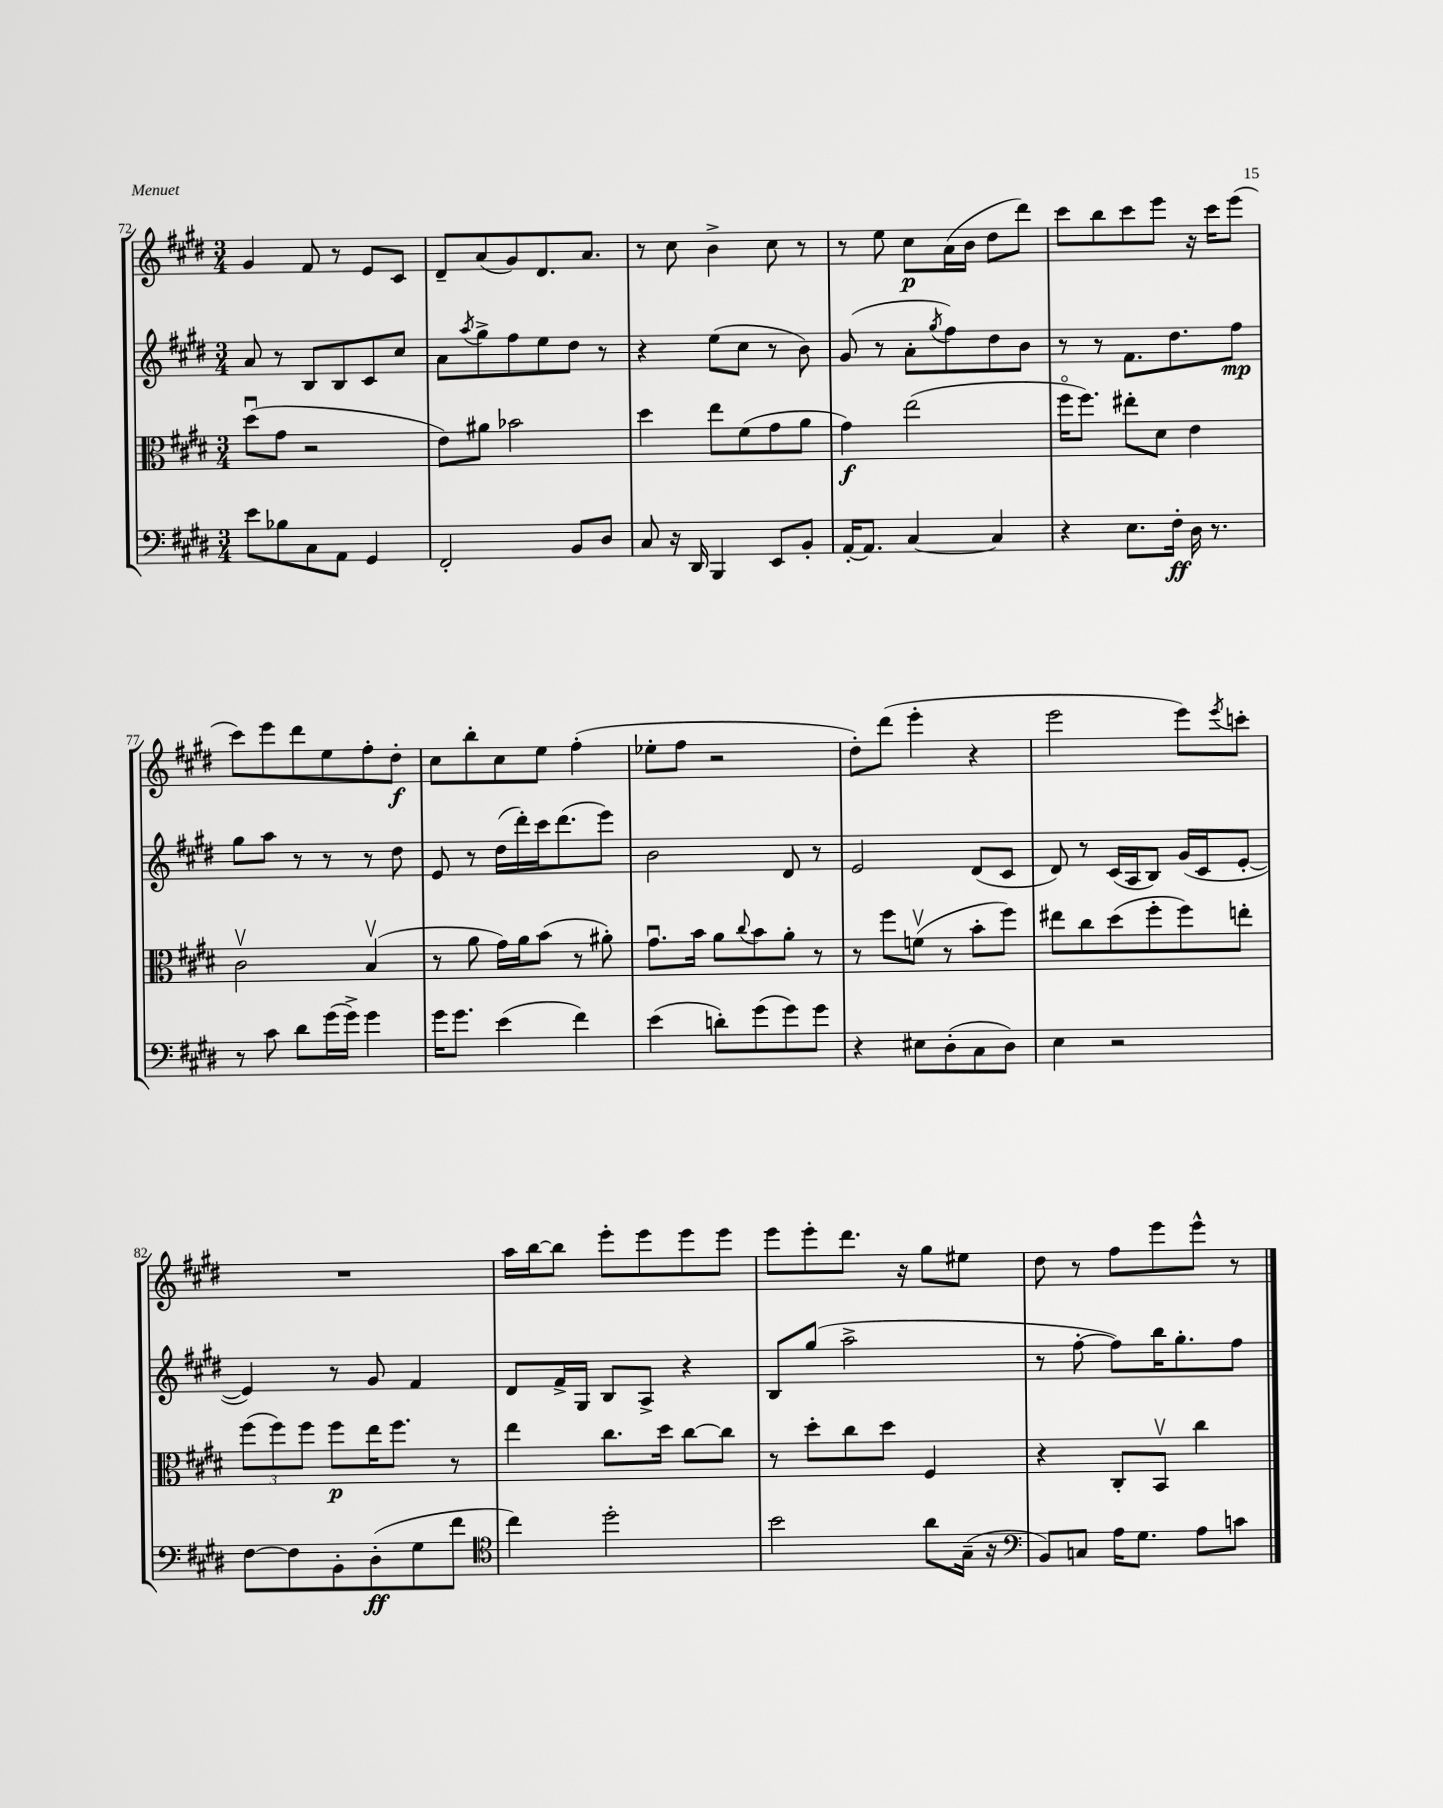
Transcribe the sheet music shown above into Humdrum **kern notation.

**kern	**kern	**kern	**kern
*staff4	*staff3	*staff2	*staff1
*clefF4	*clefC3	*clefG2	*clefG2
*k[f#c#g#d#]	*k[f#c#g#d#]	*k[f#c#g#d#]	*k[f#c#g#d#]
*M3/4	*M3/4	*M3/4	*M3/4
8e	(8dd#u	8a	4g#
8B-	8g#	8r	.
8C#	2r	8B	8f#
8AA	.	8B	8r
4GG#	.	8c#	8e
.	.	8cc#	8c#
=	=	=	=
2FF#'	8e)	8a	8d#~
.	.	8qaa	.
.	8a#	8gg#^	(8a
.	2b-	8ff#	8g#)
.	.	8ee	8.d#
8BB	.	8dd#	.
.	.	.	8.a
8D#	.	8r	.
=	=	=	=
8C#	4dd#	4r	8r
16r	.	.	8cc#
16DD#	.	.	.
4BBB	8ee	(8ee	4b^
.	(8f#	8cc#	.
8EE	8g#	8r	8cc#
8BB'	8a	8b)	8r
=	=	=	=
[16AA'	4g#)	(8g#	8r
8.AA]	.	.	.
.	.	8r	8ee
[4C#	(2ee	8a'	8cc#
.	.	8qgg#	.
.	.	8ff#)	(16a
.	.	.	16b
4C#]	.	8dd#	8dd#
.	.	8b	8ddd#)
=	=	=	=
4r	16ff#o	8r	8ccc#
.	8.ff#)	.	.
.	.	8r	8bb
8.E	8ee#'	8.f#	8ccc#
.	8d#	.	8eee
16F#'	.	8.dd#	.
16D#	4e	.	16r
8.r	.	.	16ccc#
.	.	8ff#	(8eee
=	=	=	=
8r	2c#v	8gg#	8ccc#)
8c#	.	8aa	8eee
8d#	.	8r	8ddd#
(16g#	.	8r	8ee
16g#^)	.	.	.
4g#	(4Bv	8r	8ff#'
.	.	8dd#	8dd#'
=	=	=	=
16g#	8r	8e	8cc#
8.g#	.	.	.
.	8a	8r	8bb'
(4e	16g#)	(16dd#	8cc#
.	16a	16ddd#')	.
.	(8b	16ccc#	8ee
.	.	(8.ddd#	.
4f#)	8r	.	(4ff#'
.	8a#')	8eee)	.
=	=	=	=
(4e	8.g#u	2b	8ee-'
.	.	.	8ff#
.	16b	.	.
8d')	8a	.	2r
.	8qqcc#	.	.
(8g#	8b	.	.
8g#)	8a'	8d#	.
8g#	8r	8r	.
=	=	=	=
4r	8r	2e	8dd#')
.	8ff#	.	(8ddd#
8E#	(8fv	.	4eee'
(8D#'	8r	.	.
8C#	8b'	(8d#	4r
8D#)	8ff#)	8c#	.
=	=	=	=
4E	8ee#	8d#)	2eee
.	8cc#	8r	.
2r	(8dd#	(16c#	.
.	.	16A	.
.	8ff#'	8B)	.
.	8ff#)	(16g#	8eee)
.	.	16c#	.
.	.	.	8qeee
.	8ee'	[8e'	8ccc'
=	=	=	=
[8F#	(12ff#	4e])	2.r
.	12ff#)	.	.
8F#]	.	.	.
.	12ff#	.	.
8BB'	8ff#	8r	.
(8D#'	16ee	8g#	.
.	8.ff#	.	.
8G#	.	4f#	.
8f#	8r	.	.
=	=	=	=
*clefC4	*	*	*
4cc#)	4ee	8d#	16aa
.	.	.	[16bb
.	.	16f#^	8bb]
.	.	16G#	.
2dd#'	8.cc#	8B	8eee'
.	.	8A^	8eee
.	16dd#	.	.
.	[8cc#	4r	8eee
.	8cc#]	.	8eee
=	=	=	=
2b	8r	8B	8eee
.	8dd#'	(8gg#	8eee'
.	8cc#	2aa^	8.ddd#
.	8dd#	.	.
.	.	.	16r
8a	4F#	.	8gg#
(16G#~	.	.	8ee#
16r	.	.	.
=	=	=	=
*clefF4	*	*	*
8BB)	4r	8r	8dd#
8C	.	[8ff#'	8r
16A	8C#'	8ff#])	8ff#
8.G#	.	.	.
.	8BBv	16bb	8eee
.	.	8.gg#'	.
8A	4cc#	.	8eee^^
8c	.	8ff#	8r
==	==	==	==
*-	*-	*-	*-
